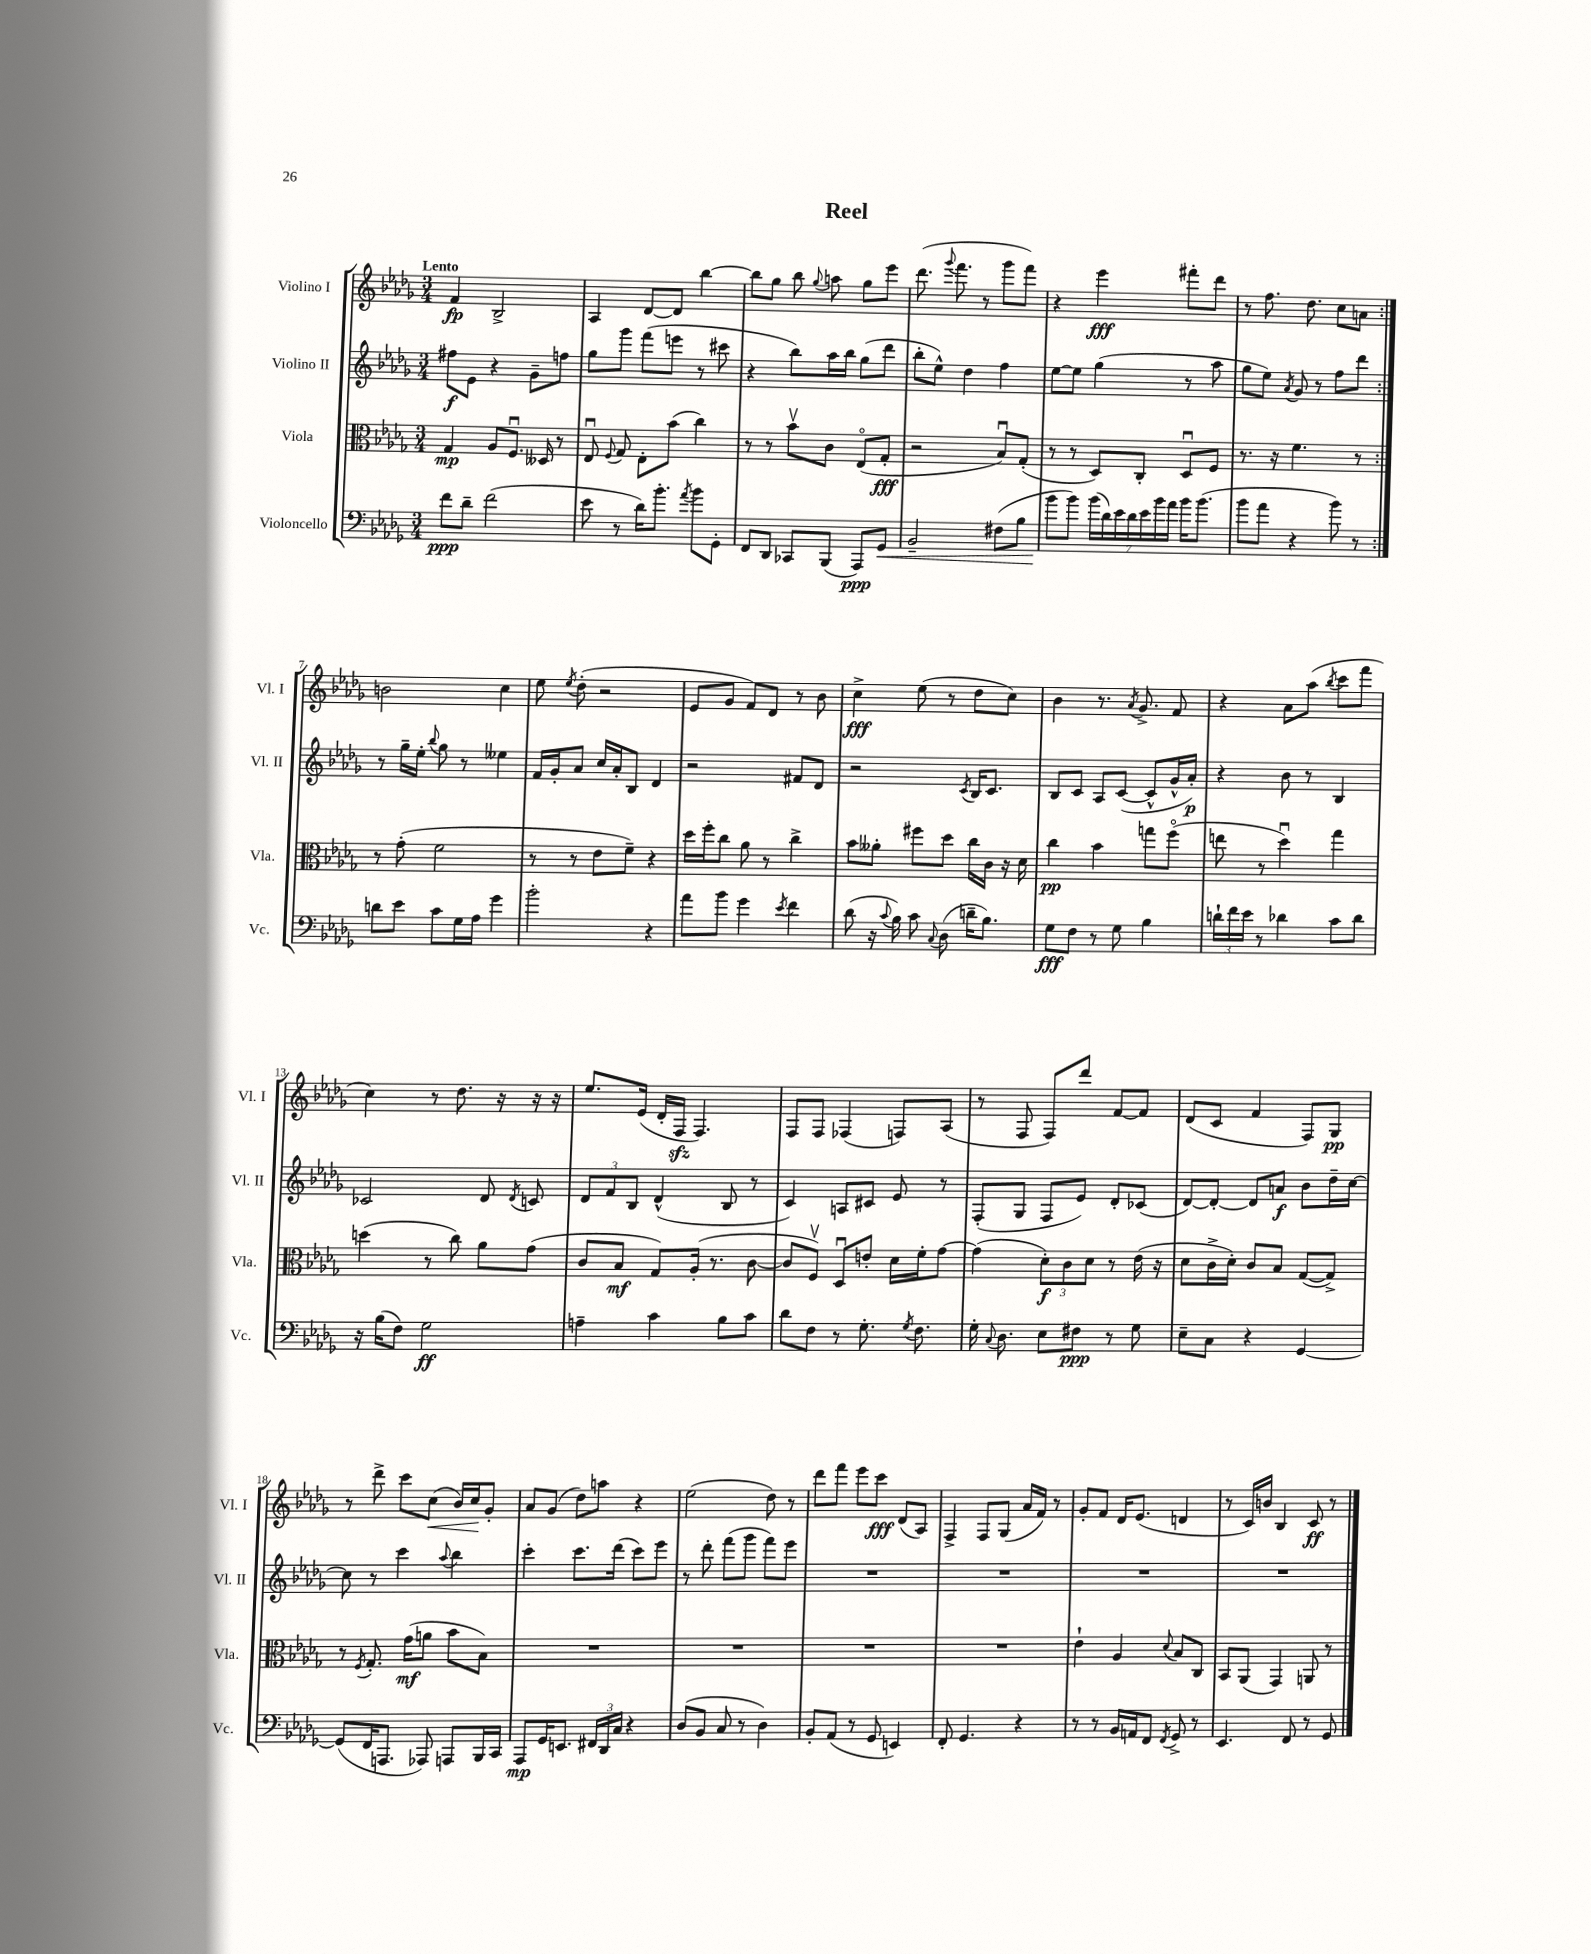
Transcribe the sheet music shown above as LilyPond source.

\header { title = "Reel" }
<<
\new StaffGroup <<
\new Staff = "s0" \with { instrumentName = "Violino I" shortInstrumentName = "Vl. I" } {
    \clef treble \key des \major \numericTimeSignature \time 3/4 \tempo "Lento"
    \autoBeamOff \repeat volta 2 { f'4\fp bes2-> |
    aes4 des'8[~ des'8] bes''4~ |
    bes''8[ ges''8] bes''8 \appoggiatura { ges''8 } a''8 ges''8[ ees'''8] |
    des'''8.( \appoggiatura { ges'''8 } f'''8. r8 ges'''8[ f'''8]) |
    r4 ees'''4\fff fis'''8[-. des'''8] |
    r8 f''8. des''8. c''8[ a'8] | }
    b'2 c''4 |
    ees''8 \acciaccatura { ees''8 } des''8-.( r2 |
    ees'8[ ges'8] f'8[) des'8] r8 bes'8 |
    c''4->\fff ees''8( r8 des''8[ c''8]) |
    bes'4 r8. \acciaccatura { aes'8 } ges'8.-> f'8 |
    r4 aes'8[ aes''8]( \acciaccatura { bes''8 } c'''8[ f'''8] |
    c''4) r8 des''8. r16 r16 r16 |
    ees''8.[ ees'16]( des'16[-. f16]\sfz f4.) |
    f8[ f8] fes4( f8[) aes8]( |
    r8 f8 f8[) des'''8] f'8[~ f'8] |
    des'8[( c'8] f'4 f8[) ges8]\pp |
    r8 des'''8-> c'''8[ c''8]\<( bes'16[) c''16\! ges'8]-. |
    aes'8[ ges'8]( des''8[) a''8] r4 |
    ees''2( des''8) r8 |
    des'''8[ f'''8] ees'''8[ c'''8]\fff des'8[( aes8]) |
    f4-> f8[ ges8]( aes'16[ f'16]) r8 |
    ges'8[-. f'8] des'16[ ees'8.]( d'4 |
    r8 c'16[) b'16] bes4 c'8\ff r8 \bar "|." |
}
\new Staff = "s1" \with { instrumentName = "Violino II" shortInstrumentName = "Vl. II" } {
    \clef treble \key des \major \numericTimeSignature \time 3/4
    \autoBeamOff \repeat volta 2 { fis''8[\f ees'8] r4 ges'8[-- f''8] |
    ges''8[ ges'''8] f'''8[( e'''8] r8 cis'''8 |
    r4 bes''8[) aes''16 bes''16] ges''8[( des'''8] |
    bes''8[-. ees''8]-^) des''4 f''4 |
    ees''8[~ ees''8] ges''4( r8 aes''8 |
    ges''8[ ees''8]) \acciaccatura { aes'8 } ges'8 r8 f''8[ des'''8] | }
    r8 ges''16[-- ees''16]-. \appoggiatura { bes''8 } ges''8 r8 eeses''4 |
    f'16[ ges'16-. aes'8] c''16[ aes'16-. bes8] des'4 |
    r2 fis'8[ des'8] |
    r2 \acciaccatura { c'8 } bes16[ c'8.] |
    bes8[ c'8] aes8[ c'8]~( c'8[-^ ges'16-^ aes'16]-.\p) |
    r4 bes'8 r8 bes4 |
    ces'2 des'8 \acciaccatura { des'8 } c'8 |
    \tuplet 3/2 { des'8[ f'8 bes8] } des'4-^( bes8 r8 |
    c'4) a8[ cis'8] ees'8 r8 |
    f8[-.( ges8] f8[ ees'8]) des'8[-. ces'8]( |
    des'8[~) des'8]~-. des'8[ a'8]\f bes'8[ des''16-- c''16]~ |
    c''8 r8 c'''4 \appoggiatura { aes''8 } bes''4 |
    c'''4-. c'''8.[ des'''16]( c'''8[) ees'''8] |
    r8 des'''8-. f'''8[( ges'''8] f'''8[) ees'''8] |
    R2. |
    R2. |
    R2. |
    R2. \bar "|." |
}
\new Staff = "s2" \with { instrumentName = "Viola" shortInstrumentName = "Vla." } {
    \clef alto \key des \major \numericTimeSignature \time 3/4
    \autoBeamOff \repeat volta 2 { ges4\mp aes8[ f8.]\downbow deses16 r8 |
    ees8\downbow \appoggiatura { f8 } ges8 ees8[-. bes'8]( c''4) |
    r8 r8 bes'8[\upbow c'8] ees8[\flageolet( ges8]-.\fff |
    r2 bes8[\downbow) ges8]-.( |
    r8 r8 des8[) c8]-. des8[\downbow f8] |
    r8. r16 f'4. r8 | }
    r8 ges'8-.( f'2 |
    r8 r8 ees'8[ f'8]--) r4 |
    des''16[ f''16-. c''8] aes'8 r8 c''4-> |
    bes'8[ aeses'8]-. fis''8[ des''8] c''16[ c'16] r16 des'16 |
    c''4\pp bes'4 g''8[ f''8]\flageolet( |
    e''8 r8 des''4\downbow) ges''4 |
    d''4( r8 c''8) aes'8[ ges'8]( |
    c'8[ bes8]\mf ges8[) aes16]-.( r8. c'8~ |
    c'8[ f8]\upbow) des8[\downbow e'8]-. des'16[ f'16-. ges'8]~ |
    ges'4( \tuplet 3/2 { des'8[-.\f) c'8 des'8] } r8 ees'16( r16 |
    des'8[ c'16-> des'16]-.) c'8[ bes8] ges8[~( ges8]->) |
    r8 \acciaccatura { f8 } ges8.-. ges'16[\mf( a'8] bes'8[ bes8]) |
    R2. |
    R2. |
    R2. |
    R2. |
    ees'4-! aes4 \appoggiatura { des'8 } bes8[ c8] |
    bes,8[ aes,8]( ges,4) a,8 r8 \bar "|." |
}
\new Staff = "s3" \with { instrumentName = "Violoncello" shortInstrumentName = "Vc." } {
    \clef bass \key des \major \numericTimeSignature \time 3/4
    \autoBeamOff \repeat volta 2 { f'8[\ppp des'8]-- f'2( |
    ees'8 r8 des'16[) bes'8.]-. \acciaccatura { aes'8 } bes'8[ ges,8]-. |
    f,8[ des,8] ces,8[ bes,,8]( aes,,8[\ppp) ges,8]\< |
    bes,2-- fis8[( bes8] |
    bes'8[\! bes'8]) \tuplet 7/4 { bes'16[( des'16) ees'16 des'16 ees'16 bes'16 aes'16] } bes'16[ bes'8.]( |
    bes'8[ aes'8] r4 bes'8) r8 | }
    d'8[ ees'8] c'8[ ges16 aes16] ges'4 |
    bes'2-. r4 |
    aes'8[ bes'8] ges'4 \acciaccatura { ees'8 } f'4 |
    des'8( r16 \appoggiatura { c'8 } bes16) c'8 \appoggiatura { c8 } des8( d'16[-- bes8.]) |
    ges8[\fff f8] r8 ges8 bes4 |
    \tuplet 3/2 { d'16[-! f'16 ees'16] } r8 des'4 c'8[ des'8] |
    r16 bes16[( f8]) ges2\ff |
    a4-- c'4 bes8[ c'8] |
    des'8[ f8] r8 ges8.-. \acciaccatura { ges8 } f8. |
    ges16-. \appoggiatura { c8 } des8. ees8[ fis8]\ppp r8 ges8 |
    ees8[-- c8] r4 ges,4~ |
    ges,8[( f,16 a,,8.] aes,,8) a,,8[ bes,,16 c,16] |
    aes,,8[\mp ges,16 e,8.] \tuplet 3/2 { fis,16[ des,16 c16] } r4 |
    des8[( bes,8] c8 r8 des4) |
    bes,8[-. aes,8]( r8 ges,8 e,4) |
    f,8-. ges,4. r4 |
    r8 r8 bes,16[ a,16 f,8] \acciaccatura { f,8 } ges,8-> r8 |
    ees,4. f,8 r8 ges,8 \bar "|." |
}
>>
>>
